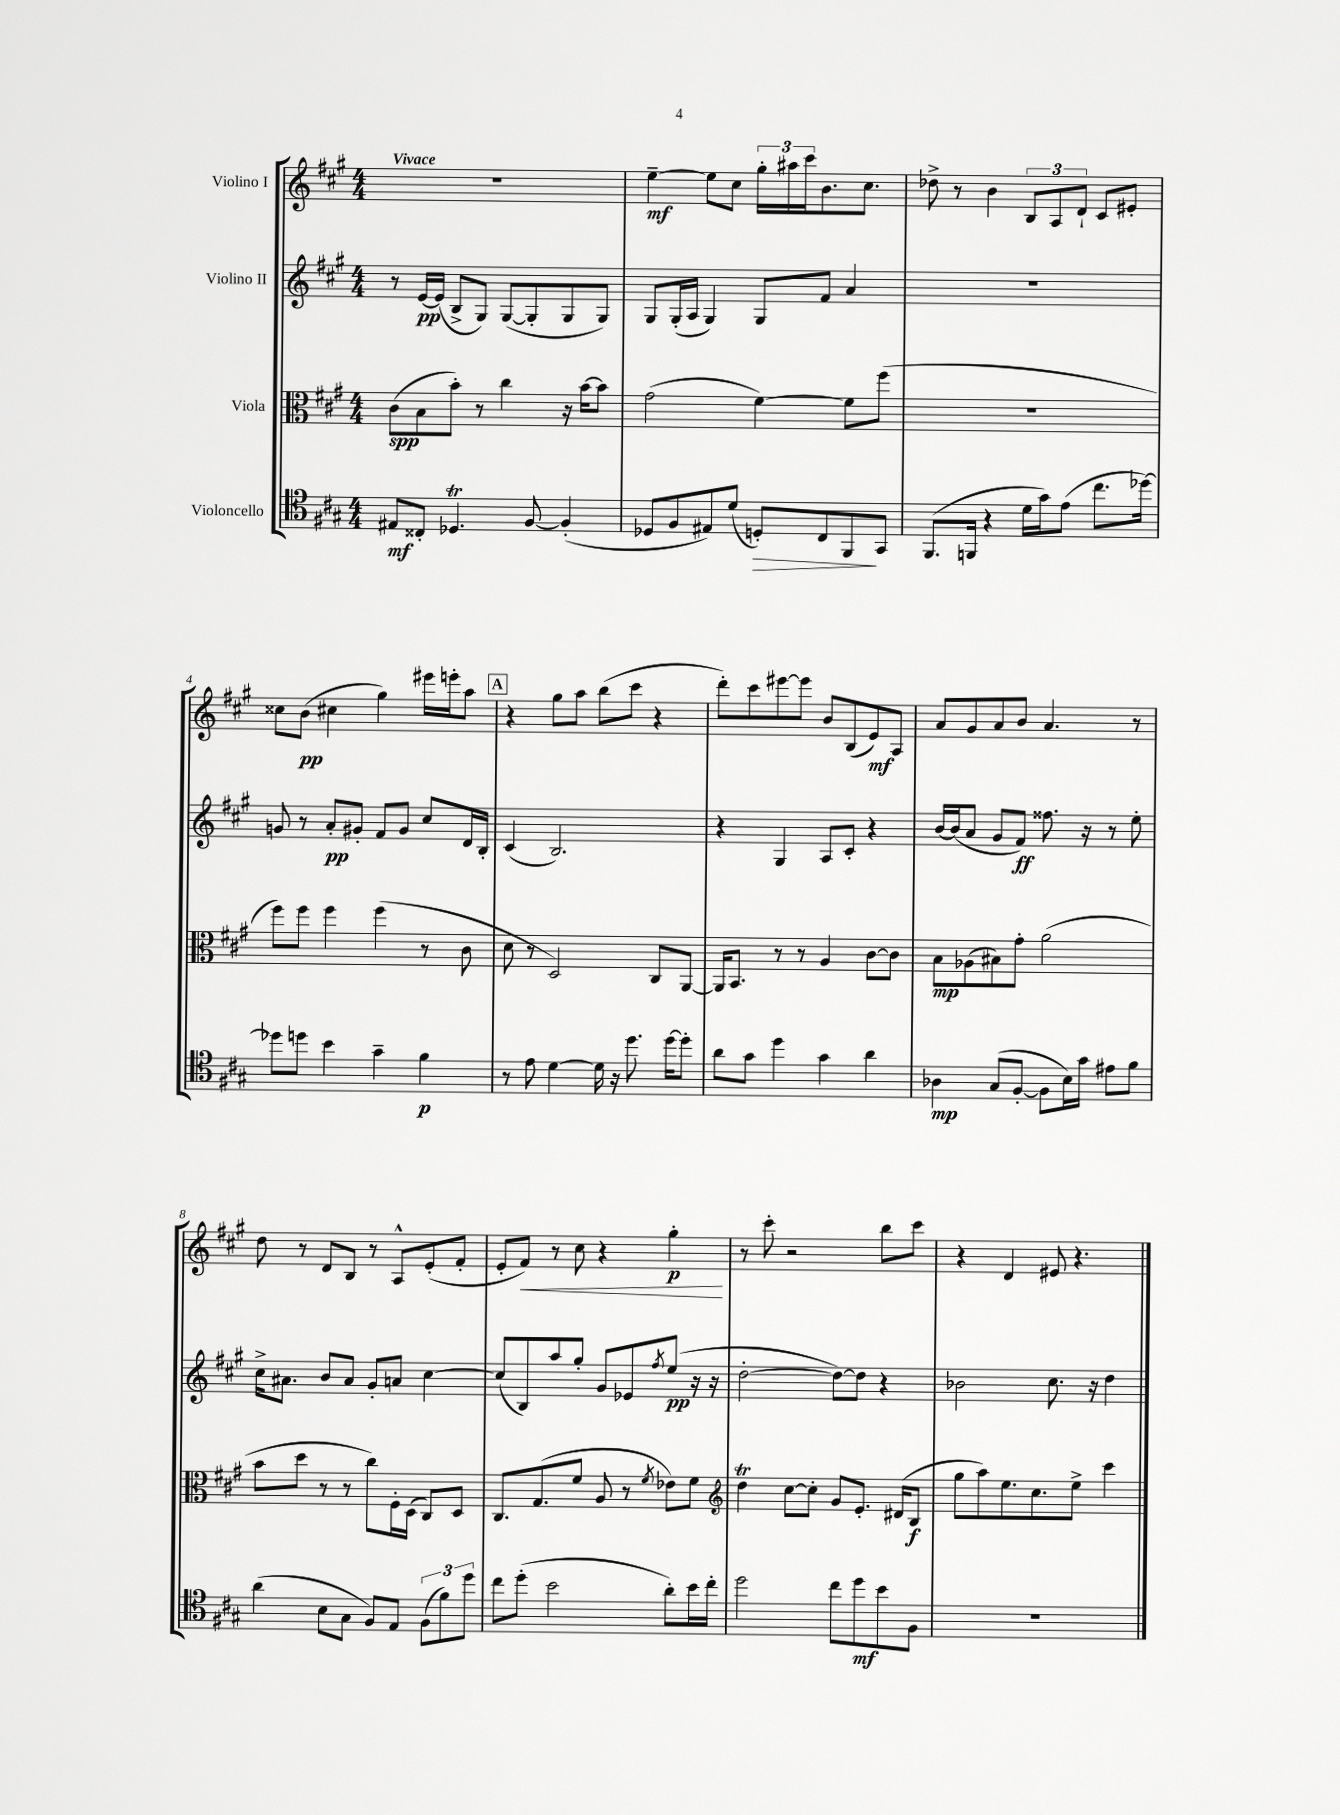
<<
\new StaffGroup <<
\new Staff = "s0" \with { instrumentName = "Violino I" } {
    \clef treble \key a \major \numericTimeSignature \time 4/4 \tempo "Vivace"
    R1 |
    e''4~--\mf e''8 cis''8 \tuplet 3/2 { gis''16-. ais''16 cis'''16 } b'8. cis''8. |
    des''8-> r8 b'4 \tuplet 3/2 { b8 a8 d'8-! } cis'8 eis'8-. |
    cisis''8 b'8\pp( cis''4 gis''4) eis'''16 e'''16-. a''8 |
    \mark \markup { \box "A" } r4 gis''8 a''8 b''8( cis'''8 r4 |
    d'''8-.) cis'''8 eis'''8~ eis'''8 b'8 b8( e'8\mf) a8 |
    a'8 gis'8 a'8 b'8 a'4. r8 |
    d''8 r8 d'8 b8 r8 a8-^ e'8-.( fis'8-. |
    e'8-. fis'8\<) r8 cis''8 r4 gis''4-.\p\! |
    r8 cis'''8-. r2 b''8 cis'''8 |
    r4 d'4 eis'8 r4. \bar "|." |
}
\new Staff = "s1" \with { instrumentName = "Violino II" } {
    \clef treble \key a \major \numericTimeSignature \time 4/4
    r8 e'16~\pp e'16( b8-> gis8) gis8~( gis8-. gis8 gis8) |
    gis8 gis16-.( a16 gis4) gis8 fis'8 a'4 |
    R1 |
    g'8 r8 a'8-.\pp gis'8-. fis'8 gis'8 cis''8 d'16 b16-. |
    \mark \markup { \box "A" } cis'4( b2.) |
    r4 gis4 a8 cis'8-. r4 |
    b'16~ b'16( a'8 gis'8 fis'8\ff) fisis''8. r16 r8 e''8-. |
    cis''16-> ais'8. b'8 ais'8 gis'8-. a'8 cis''4~ |
    cis''8( b8) a''8 gis''8-. gis'8 ees'8 \acciaccatura { fis''8 } e''8\pp( r16 r16 |
    d''2~-. d''8~) d''8 r4 |
    bes'2 cis''8. r16 d''4 \bar "|." |
}
\new Staff = "s2" \with { instrumentName = "Viola" } {
    \clef alto \key a \major \numericTimeSignature \time 4/4
    cis'8\spp( b8 b'8-.) r8 cis''4 r16 b'16~ b'8 |
    gis'2( fis'4~) fis'8 fis''8( |
    R1 |
    fis''8) fis''8 fis''4 fis''4( r8 cis'8 |
    \mark \markup { \box "A" } d'8 r8 d2) cis8 a,8~ |
    a,16 b,8. r8 r8 a4 cis'8~ cis'8 |
    b8\mp aes8( bis8) gis'8-. a'2( |
    b'8 d''8 r8 r8 cis''8) fis16-. d16( cis8) d8 |
    cis8. gis8.( fis'8 a8 r8 \acciaccatura { fis'8 } ees'8) fis'8 |
    \clef treble d''4\trill cis''8~ cis''8-. gis'8 e'8.-. dis'16( b8\f |
    gis''8 a''8) e''8. cis''8. e''8-> cis'''4 \bar "|." |
}
\new Staff = "s3" \with { instrumentName = "Violoncello" } {
    \clef tenor \key a \major \numericTimeSignature \time 4/4
    eis8\mf cisis8-. des4.\trill fis8~ fis4-.( |
    des8 fis8 eis8) d'8( d8-.\>) cis8 fis,8\! gis,8 |
    fis,8.( f,16 r4 d'16 gis'16) e'8( cis''8. des''16~) |
    des''8 d''8 b'4 gis'4-- fis'4\p |
    \mark \markup { \box "A" } r8 e'8 d'4~ d'16 r16 d''8. d''16~ d''8-. |
    a'8 gis'8 d''4 gis'4 a'4 |
    aes4\mp gis8( fis8~-. fis8 b16) gis'16 eis'8 fis'8 |
    a'4( b8 gis8 fis8) e8 \tuplet 3/2 { fis8( fis'8) d''8 } |
    cis''8 d''8-.( b'2 a'8-.) b'16 cis''16-. |
    d''2 cis''8 d''8\mf b'8 fis8 |
    R1 \bar "|." |
}
>>
>>
